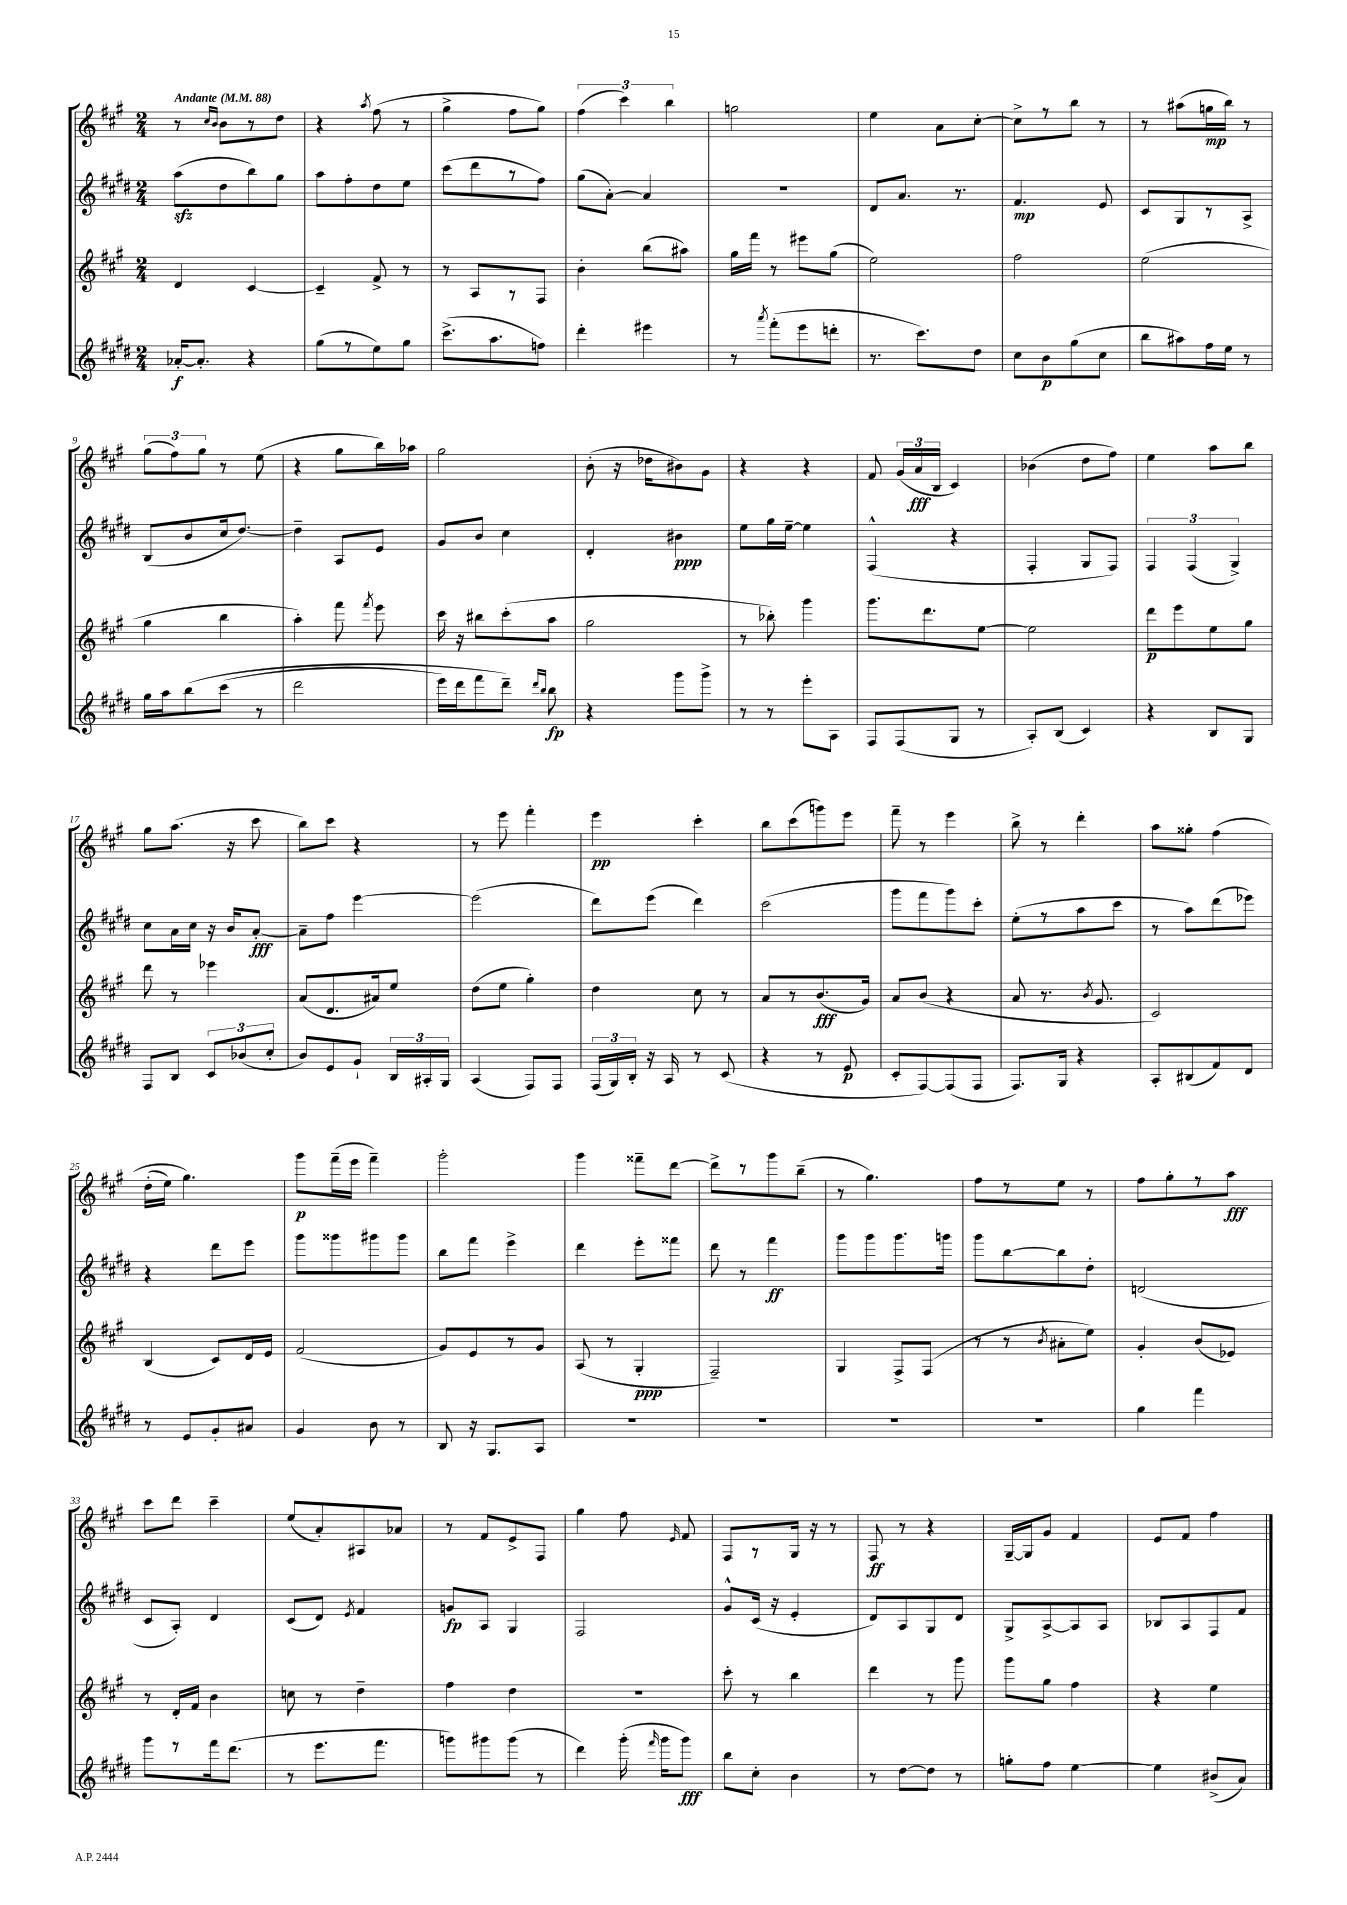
<<
\new StaffGroup <<
\new Staff = "s0" {
    \clef treble \key a \major \numericTimeSignature \time 2/4 \tempo "Andante" 4 = 88
    \autoBeamOff r8 \grace { cis''16[ b'16] } b'8[ r8 d''8] |
    r4 \acciaccatura { a''8 } fis''8( r8 |
    gis''4-> fis''8[ gis''8]) |
    \tuplet 3/2 { fis''4( cis'''4) b''4 } |
    g''2 |
    e''4 a'8[ cis''8]~-. |
    cis''8[-> r8 b''8] r8 |
    r8 ais''8[( g''16\mp b''16]) r8 |
    \tuplet 3/2 { gis''8[( fis''8) gis''8] } r8 e''8( |
    r4 gis''8[ b''16) aes''16] |
    gis''2 |
    b'8-.( r16 des''16[ bis'8) gis'8] |
    r4 r4 |
    fis'8 \tuplet 3/2 { gis'16[( a'16\fff b16] } cis'4) |
    bes'4( d''8[ fis''8]) |
    e''4 a''8[ b''8] |
    gis''8[ a''8.]( r16 cis'''8 |
    b''8[) cis'''8] r4 |
    r8 e'''8 fis'''4-. |
    e'''4\pp cis'''4-. |
    b''8[ cis'''8( g'''8) e'''8] |
    fis'''8-- r8 e'''4 |
    b''8-> r8 d'''4-. |
    a''8[ gisis''8]-. fis''4\( |
    d''16[-.( e''16]) gis''4.\) |
    gis'''8[\p fis'''16--( e'''16] fis'''4--) |
    gis'''2-. |
    gis'''4 fisis'''8[-- d'''8]~ |
    d'''8[-> r8 gis'''8 b''8]--( |
    r8 gis''4.) |
    fis''8[ r8 e''8] r8 |
    fis''8[ gis''8-. r8 a''8]\fff |
    cis'''8[ d'''8] cis'''4-- |
    e''8[( a'8-.) ais8 aes'8] |
    r8 fis'8[ e'8-> fis8] |
    gis''4 fis''8 \grace { e'16 } fis'8 |
    fis8[ r8 gis16] r16 r8 |
    fis8\ff r8 r4 |
    gis16[~-- gis16 gis'8] fis'4 |
    e'8[ fis'8] fis''4 \bar "|." |
}
\new Staff = "s1" {
    \clef treble \key e \major \numericTimeSignature \time 2/4
    \autoBeamOff a''8[\sfz( dis''8 b''8) gis''8] |
    a''8[ fis''8-. dis''8 e''8] |
    cis'''8[( dis'''8 r8 fis''8]) |
    gis''8[( a'8]~-.) a'4 |
    R2 |
    dis'8[ a'8.] r8. |
    fis'4.\mp e'8 |
    cis'8[ gis8 r8 a8]-> |
    b8[( b'8 cis''16 dis''8.]~) |
    dis''4-- a8[ e'8] |
    gis'8[ b'8] cis''4 |
    dis'4-. bis'4\ppp |
    e''8[ gis''16 e''16]~-- e''4 |
    fis4-^( r4 |
    fis4-. gis8[ fis8]) |
    \tuplet 3/2 { fis4 fis4( gis4->) } |
    cis''8[ a'16 cis''16] r16 b'16[ a'8]~-.\fff |
    a'8[-- fis''8] e'''4~ |
    e'''2( |
    dis'''8[) e'''8]( dis'''4) |
    cis'''2( |
    gis'''8[ fis'''8 gis'''8) cis'''8]-. |
    e''8[-.( r8 a''8 cis'''8] |
    r8 a''8[) dis'''8( ees'''8]) |
    r4 dis'''8[ e'''8] |
    gis'''8[ gisis'''8 gis'''8 gis'''8] |
    b''8[ fis'''8] e'''4-> |
    dis'''4 e'''8[-. fisis'''8] |
    dis'''8 r8 fis'''4\ff |
    gis'''8[ gis'''8 gis'''8. g'''16] |
    gis'''8[ b''8~ b''8 dis''8]-. |
    d'2( |
    cis'8[ a8]-.) dis'4 |
    cis'8[( dis'8]) \acciaccatura { e'8 } fis'4 |
    g'8[\fp a8] gis4 |
    fis2 |
    gis'8[-^ cis'16]( r16 e'4-. |
    dis'8[) a8 gis8 dis'8] |
    gis8[-> a8~-> a8 a8] |
    bes8[ a8 fis8 fis'8] \bar "|." |
}
\new Staff = "s2" {
    \clef treble \key a \major \numericTimeSignature \time 2/4
    \autoBeamOff d'4 cis'4~ |
    cis'4-- fis'8-> r8 |
    r8 a8[ r8 fis8] |
    b'4-. b''8[( ais''8]) |
    gis''16[ fis'''16] r8 eis'''8[ gis''8]( |
    e''2) |
    fis''2 |
    e''2( |
    gis''4 b''4 |
    a''4-.) fis'''8 \acciaccatura { fis'''8 } e'''8 |
    cis'''16 r16 bis''8[ cis'''8-.( a''8] |
    gis''2 |
    r8 bes''8-.) gis'''4 |
    gis'''8.[ d'''8. e''8]~ |
    e''2 |
    d'''8[\p e'''8 e''8 gis''8] |
    d'''8 r8 ees'''4 |
    a'8[( d'8. ais'16) e''8] |
    d''8[( e''8] gis''4-.) |
    d''4 cis''8 r8 |
    a'8[ r8 b'8.\fff( gis'16]) |
    a'8[ b'8]( r4 |
    a'8 r8. \acciaccatura { b'8 } gis'8. |
    cis'2) |
    b4( cis'8[) d'16 e'16] |
    fis'2( |
    gis'8[) e'8 r8 gis'8] |
    a8( r8 gis4-.\ppp |
    fis2--) |
    gis4 fis8[-> fis8]( |
    r8 r8 \acciaccatura { b'8 } ais'8[-. e''8]) |
    gis'4-. b'8[( ees'8]) |
    r8 d'16[-. fis'16] b'4 |
    c''8 r8 d''4-- |
    fis''4 d''4 |
    r2 |
    cis'''8-. r8 b''4 |
    d'''4 r8 gis'''8 |
    gis'''8[ gis''8] fis''4 |
    r4 e''4 \bar "|." |
}
\new Staff = "s3" {
    \clef treble \key e \major \numericTimeSignature \time 2/4
    \autoBeamOff aes'16[~-.\f aes'8.]-. r4 |
    gis''8[( r8 e''8) gis''8] |
    cis'''8.[->( a''8. f''8]) |
    dis'''4-. eis'''4 |
    r8 \acciaccatura { a'''8 } fis'''8[-.( e'''8 d'''8]-. |
    r8. cis'''8.[) dis''8] |
    cis''8[ b'8\p gis''8( cis''8] |
    b''8[ ais''8) fis''16 e''16] r8 |
    gis''16[ a''16 b''8\( cis'''8]( r8 |
    dis'''2 |
    e'''16[) dis'''16 fis'''8 dis'''8]--\) \grace { dis'''16[ b''16] } b''8\fp |
    r4 gis'''8[ gis'''8]-> |
    r8 r8 e'''8[-. a8] |
    fis8[ fis8( gis8] r8 |
    a8[-.) b8]( cis'4) |
    r4 b8[ gis8] |
    fis8[ b8] \tuplet 3/2 { cis'8[ bes'8( cis''8]-. } |
    b'8[) e'8 gis'8]-! \tuplet 3/2 { b16[ ais16-. gis16] } |
    a4( fis8[) fis8] |
    \tuplet 3/2 { fis16[( gis16) b16]-. } r16 a16 r8 cis'8( |
    r4 r8 e'8\p |
    cis'8[-. fis8~) fis8( fis8] |
    fis8.[) gis16] r4 |
    a8[-. bis8( fis'8) dis'8] |
    r8 e'8[ gis'8-. ais'8] |
    gis'4 b'8 r8 |
    b8 r16 gis8.[ a8] |
    R2 |
    R2 |
    R2 |
    R2 |
    gis''4 fis'''4 |
    gis'''8[ r8 fis'''16 dis'''8.]( |
    r8 e'''8.[ fis'''8.] |
    g'''8[) gis'''8 gis'''8]( r8 |
    dis'''4) gis'''16-.( \grace { fis'''16 } gis'''16[ gis'''8]\fff) |
    b''8[ cis''8]-. b'4 |
    r8 dis''8[~ dis''8] r8 |
    g''8[-. fis''8] e''4~ |
    e''4 bis'8[->( a'8]) \bar "|." |
}
>>
>>
